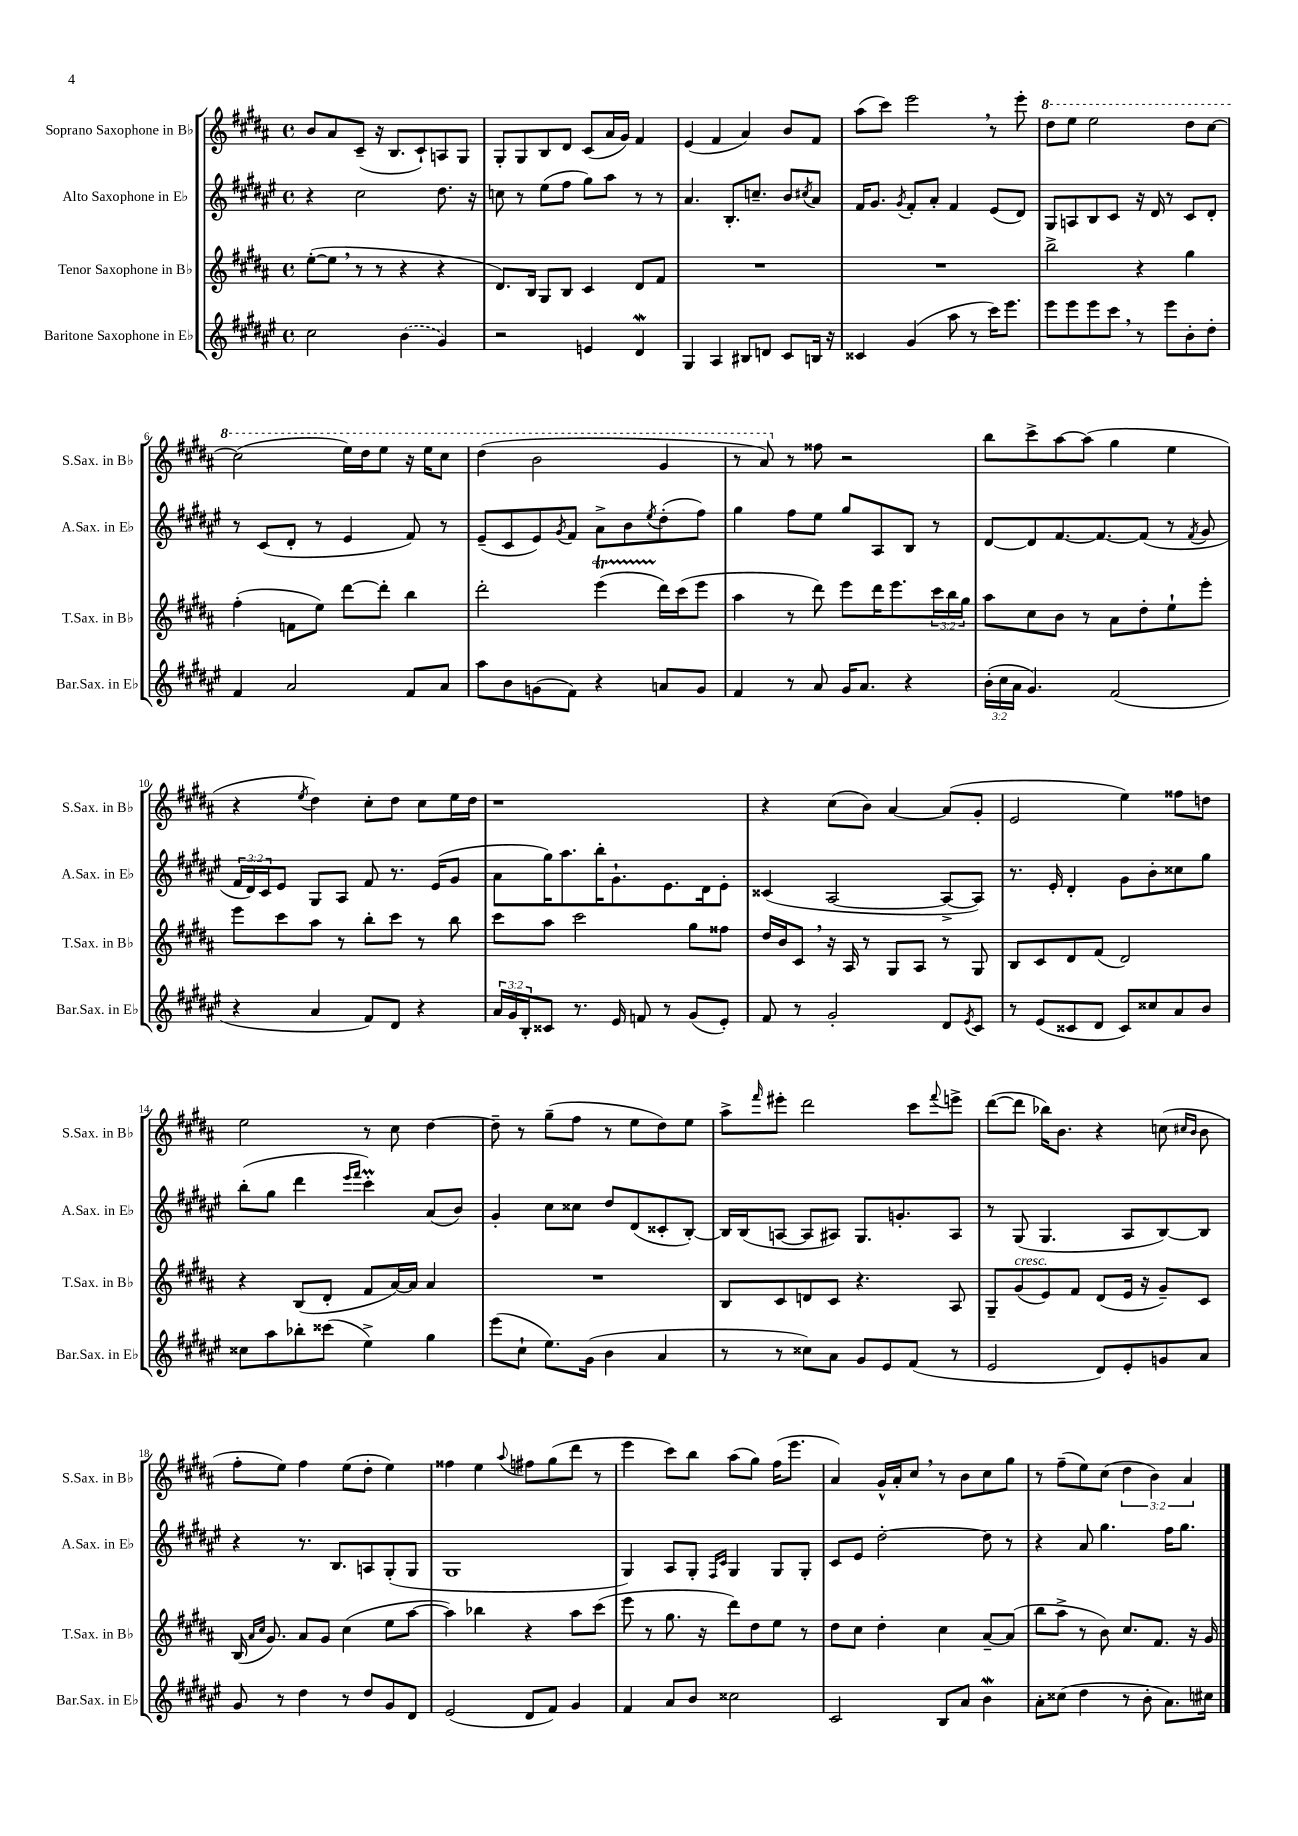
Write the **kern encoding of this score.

**kern	**kern	**kern	**kern
*staff4	*staff3	*staff2	*staff1
*clefG2	*clefG2	*clefG2	*clefG2
*k[f#c#g#d#a#e#]	*k[f#c#g#d#a#]	*k[f#c#g#d#a#e#]	*k[f#c#g#d#a#]
*M4/4	*M4/4	*M4/4	*M4/4
*met(c)	*met(c)	*met(c)	*met(c)
2cc#	([8ee'	4r	8b
.	8ee]	.	8a#
.	8r	2cc#	(8c#~
.	8r	.	16r
.	.	.	8.B
(4b	4r	.	.
.	.	.	8c#`)
4g#)	4r	8.dd#	8A
.	.	.	8G#
.	.	16r	.
=	=	=	=
2r	8.d#)	8cc	8G#'
.	.	8r	8G#
.	16B	.	.
.	8G#	(8ee#	8B
.	8B	8ff#	8d#
4e	4c#	8gg#)	(8c#
.	.	8aa#	16a#
.	.	.	16g#)
4d#	8d#	8r	4f#
.	8f#	8r	.
=	=	=	=
4G#	1r	4.a#	(4e
4A#	.	.	4f#
.	.	8.B'	.
8B#	.	.	4a#)
.	.	8.cc~	.
8d	.	.	.
8c#	.	8b	8b
.	.	8qcc#	.
16B	.	8a#	8f#
16r	.	.	.
=	=	=	=
4c##	1r	16f#	(8aa#
.	.	8.g#	.
.	.	.	8ccc#)
.	.	8qg#	.
(4g#	.	8f#'	2eee
.	.	8a#'	.
8aa#	.	4f#	.
8r	.	.	.
16ccc#)	.	(8e#	8r
8.eee#	.	.	.
.	.	8d#)	8eee'
=	=	=	=
8eee#	2bb^	8G#	8ddd#
8eee#	.	8A	8eee
8eee#	.	8B	2eee
8ccc#	.	8c#	.
8r	4r	16r	.
.	.	16d#	.
8eee#	.	8r	.
8b'	4gg#	8c#	8ddd#
8dd#'	.	8d#'	[8ccc#
=	=	=	=
4f#	(4ff#'	8r	(2ccc#]
.	.	(8c#	.
2a#	8f	8d#'	.
.	8ee)	8r	.
.	[8ddd#	4e#	16eee)
.	.	.	16ddd#
.	8ddd#']	.	8eee
8f#	4bb	8f#)	16r
.	.	.	16eee
8a#	.	8r	8ccc#
=	=	=	=
8aa#	2ddd#'	(8e#~	(4ddd#
8b	.	8c#	.
(8g	.	8e#)	2bb
.	.	8qg#	.
8f#)	.	8f#	.
4r	(4eee	8a#^	.
.	.	8b	.
.	.	8qee#	.
8a	16ddd#)	(8dd#'	4gg#
.	(16ccc#	.	.
8g	8eee	8ff#)	.
=	=	=	=
4f#	4aa#	4gg#	8r
.	.	.	8aa#)
8r	8r	8ff#	8r
8a#	8ddd#)	8ee#	8ff##
16g#	8eee	8gg#	2r
8.a#	.	.	.
.	16ddd#	8A#	.
.	8.eee	.	.
4r	.	8B	.
.	24ccc#	8r	.
.	24bb	.	.
.	24gg#	.	.
=	=	=	=
(24b'	8aa#	[8d#	8bb
24cc#	.	.	.
24a#	.	.	.
4.g#)	8cc#	8d#]	8ccc#^
.	8b	[8.f#	[8aa#
.	8r	.	(8aa#]
.	.	8.f#_	.
(2f#	8a#	.	4gg#
.	8dd#'	(8f#]	.
.	8ee`	8r	4ee
.	.	8qf#	.
.	8eee'	8g#	.
=	=	=	=
4r	8eee	24f#	4r
.	.	24d#)	.
.	.	24c#	.
.	8ccc#	8e#	.
.	.	.	8qee
4a#	8aa#	8G#	4dd#)
.	8r	8A#	.
8f#)	8bb'	8f#	8cc#'
8d#	8ccc#	8.r	8dd#
4r	8r	.	8cc#
.	.	(16e#	.
.	8bb	8g#	16ee
.	.	.	16dd#
=	=	=	=
24a#	8ccc#	8a#	1r
24g#	.	.	.
24B'	.	.	.
8c##	8aa#	16gg#)	.
.	.	8.aa#	.
8.r	2ccc#	.	.
.	.	16bb'	.
16e#	.	8.g#`	.
8f	.	.	.
8r	.	8.e#	.
(8g#	8gg#	.	.
.	.	16d#	.
8e#')	8ff##	8e#'	.
=	=	=	=
8f#	16dd#	(4c##	4r
.	16b	.	.
8r	8c#	.	.
2g#'	16r	[2A#	(8cc#
.	16A#	.	.
.	8r	.	8b)
.	8G#	.	[4a#
.	8A#	.	.
8d#	8r	8A#^_	(8a#]
8qe#	.	.	.
8c#	8G#	8A#])	8g#'
=	=	=	=
8r	8B	8.r	2e
(8e#	8c#	.	.
.	.	16e#'	.
8c##	8d#	4d#'	.
8d#	(8f#	.	.
8c##)	2d#)	8g#	4ee)
8cc##	.	8b'	.
8a#	.	8cc##	8ff##
8b	.	8gg#	8dd
=	=	=	=
8cc##	4r	(8bb'	2ee
8aa#	.	8gg#	.
8bb-'	(8B	4ddd#	.
(8ccc##	8d#'	.	.
.	.	16qqeee#	.
.	.	16qqfff#	.
4ee#^)	8f#	4ccc#')	8r
.	[16a#)	.	8cc#
.	16a#]	.	.
4gg#	4a#	(8a#	[4dd#
.	.	8b)	.
=	=	=	=
(8eee#	1r	4g#'	8dd#~]
8cc#`	.	.	8r
8.ee#)	.	8cc#	(8gg#~
.	.	8cc##	8ff#
(16g#	.	.	.
4b	.	8dd#	8r
.	.	(8d#	8ee
4a#	.	8c##'	8dd#)
.	.	[8B')	8ee
=	=	=	=
8r	8B	16B]	8aa#^
.	.	(16B	.
.	.	.	16qqfff#
8r	8c#	[8A	8eee#'
8cc##)	8d	8A]	2ddd#
8a#	8c#	8A#)	.
8g#	4.r	8.G#	.
8e#	.	.	.
.	.	8.g'	.
(8f#	.	.	8ccc#
.	.	.	8qqfff#
8r	8A#	8A#	8eee^
=	=	=	=
2e#	8G#~	8r	([8ddd#
.	(8g#	(8G#	8ddd#]
.	8e)	4.G#	16bb-)
.	.	.	8.b
.	8f#	.	.
8d#)	(8d#	.	4r
8e#'	16e	8A#	.
.	16r	.	.
8g	8g#~)	[8B)	(8cc
.	.	.	16qqcc#
.	.	.	16qqb
8a#	8c#	8B]	8b
=	=	=	=
8g#	(16B	4r	8ff#'
.	16qqa#	.	.
.	16qqcc#	.	.
.	8.g#)	.	.
8r	.	.	8ee)
4dd#	8a#	8.r	4ff#
.	8g#	.	.
.	.	8.B	.
8r	(4cc#	.	(8ee
8dd#	.	8A	8dd#'
8g#	8ee	(8G#'	4ee)
8d#	[8aa#	8G#	.
=	=	=	=
(2e#	4aa#])	1G#	4ff##
.	4bb-	.	4ee
.	.	.	8qqaa#
8d#	4r	.	8ff#
8f#)	.	.	(8gg#
4g#	8aa#	.	8ddd#
.	(8ccc#	.	8r
=	=	=	=
4f#	8eee	4G#)	4eee
.	8r	.	.
8a#	8.gg#	8A#	8ccc#)
8b	.	8G#'	8bb
.	16r	.	.
.	.	16qqF#	.
.	.	16qqc#	.
2cc##	8ddd#)	4G#	(8aa#
.	8dd#	.	8gg#)
.	8ee	8G#	(16ff#
.	.	.	8.eee
.	8r	8G#'	.
=	=	=	=
2c#	8dd#	8c#	4a#)
.	8cc#	8e#	.
.	4dd#'	[2dd#'	16g#^^
.	.	.	16a#'
.	.	.	8cc#
8B	4cc#	.	8r
8a#	.	.	8b
4b	[8a#~	8dd#]	8cc#
.	(8a#]	8r	8gg#
=	=	=	=
8a#'	8bb	4r	8r
(8cc##	8aa#^	.	(8ff#~
4dd#	8r	8a#	8ee)
.	8b)	4.gg#	(8cc#
8r	8.cc#	.	6dd#
8b'	.	.	.
.	.	.	6b)
.	8.f#	.	.
8.a#)	.	16ff#	.
.	.	8.gg#	.
.	.	.	6a#
.	16r	.	.
16cc#	16g#	.	.
==	==	==	==
*-	*-	*-	*-
